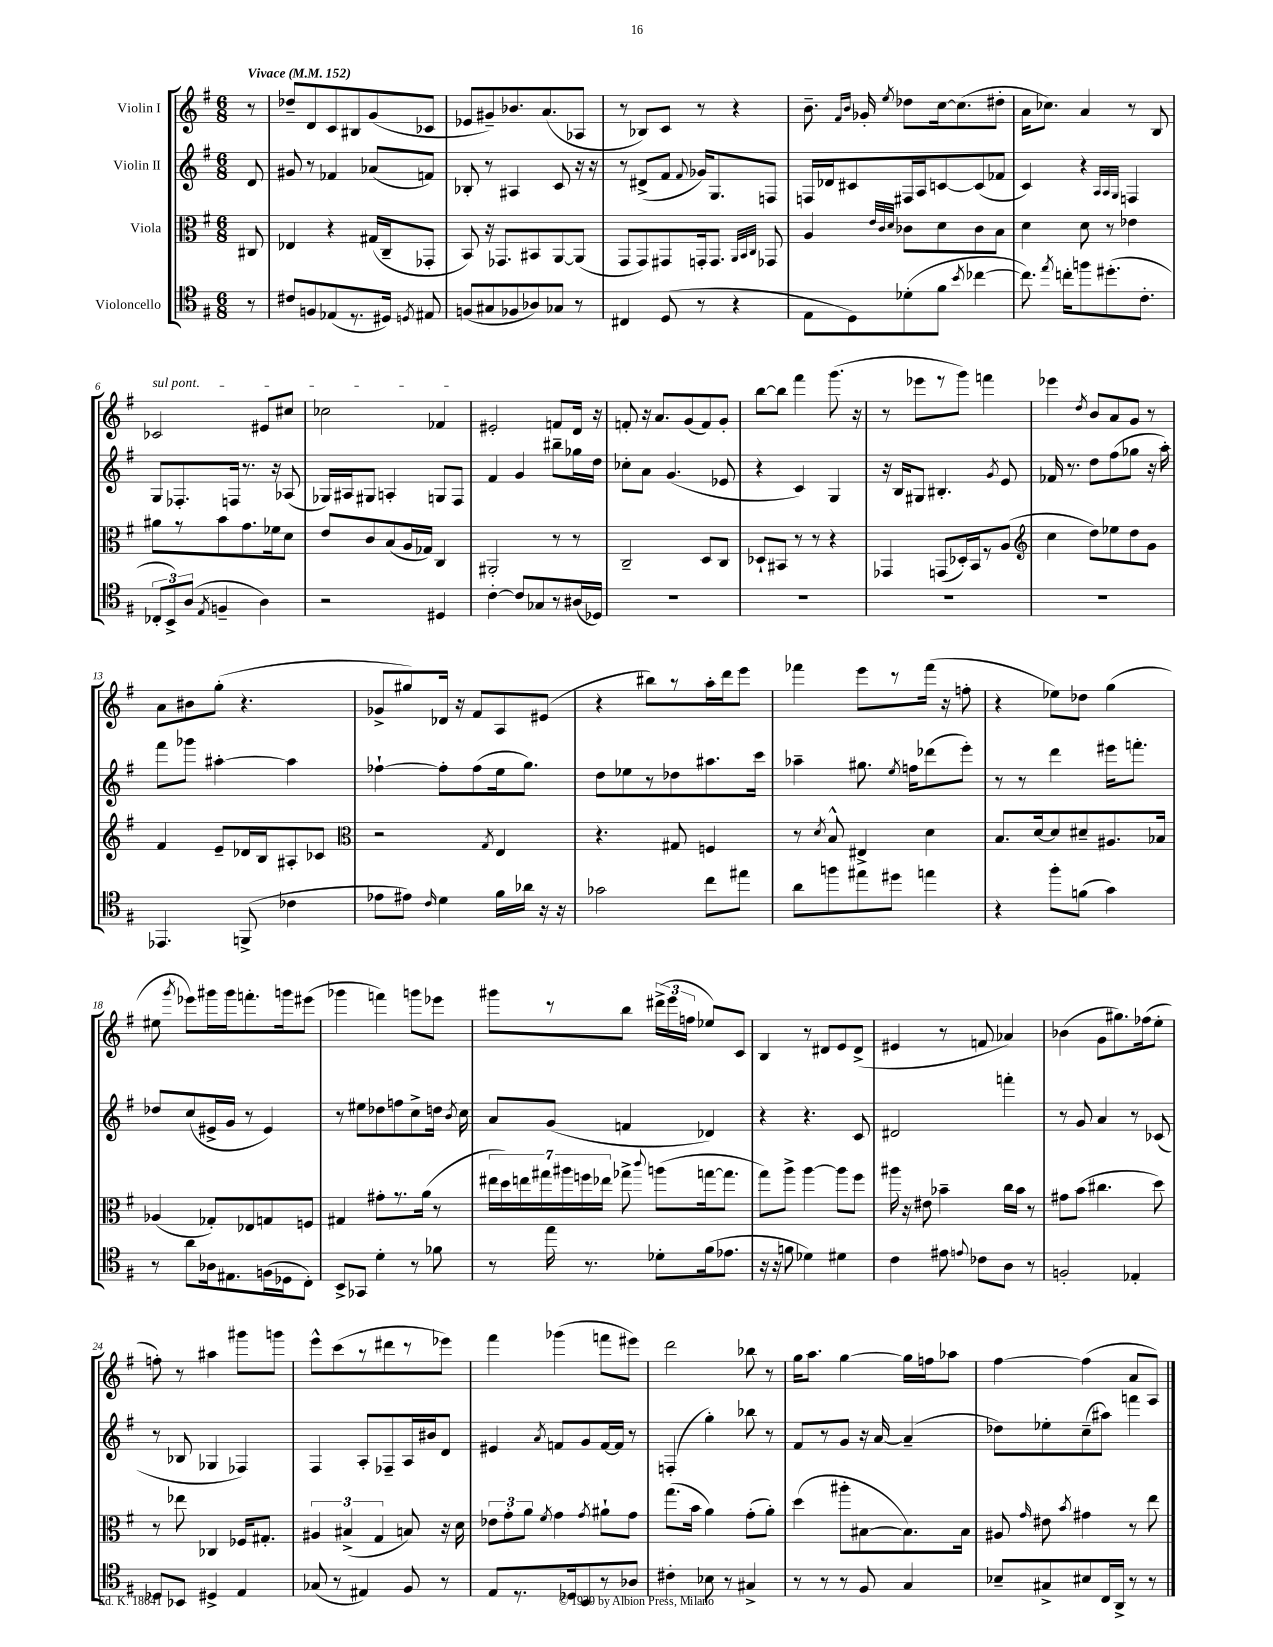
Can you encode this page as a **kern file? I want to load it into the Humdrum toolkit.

**kern	**kern	**kern	**kern
*staff4	*staff3	*staff2	*staff1
*clefC4	*clefC3	*clefG2	*clefG2
*k[f#]	*k[f#]	*k[f#]	*k[f#]
*M6/8	*M6/8	*M6/8	*M6/8
*MM152	*MM152	*MM152	*MM152
8r	8C#/	8d/	8r
=	=	=	=
8c#/L	4E-/	8g#/	8dd-~/L
8F/	.	8r	8d/
(8E-/	4r	4f-/	8c/
8.r	.	.	8B#/
.	(16G#/LL	(8a-/L	(8g/
16D#/Jk)	16C~/J	.	.
8qD/	.	.	.
8E#/	8GG-'/J	8f/J)	8c-/J
=	=	=	=
(8F/L	8BB/)	8B-'/	8e-/L
8G#/	16r	8r	8g#~/)
.	8.GG-/L	.	.
8F-/	.	4A#/	8.b-/
8A-/)	8BB#/	.	.
.	.	.	(8.a/
8G-/J	[8AA/	8c/	.
8r	(8AA/]J	16r	8A-/J
.	.	16r	.
=	=	=	=
4C#/	8GG/L	8r	8r
.	8GG/)	(8d#^/L	8B-/L)
(8D/	8GG#/	8f#/J	8c/J
.	.	8qqf#/	.
8r	16GG'/k	16g-/LK)	8r
.	8.GG/J	8.G/	.
4r	.	.	4r
.	32qqAA/LLL	.	.
.	32qqBB/	.	.
.	32qqC/JJJ	.	.
.	8GG-/	8F/J	.
=	=	=	=
8E\L	4A/	16F/LL	8.b~\
.	.	16d-/J	.
8D\)	.	8c#/	.
.	.	.	16qqf#/LL
.	.	.	16qqb/JJ
.	.	.	16g-'/
.	32qqe/LLL	.	.
.	32qqc/	.	.
.	32qqd/JJJ	.	8qee/
(8d-'\	8c-\L	16F#/L	8dd-\L
.	.	16A/J	.
8f#\J	8d\	[8c/	[16cc\k
.	.	.	(8.cc\]
8qb/	.	.	.
[4cc-\	8c-\	(8c/]	.
.	8B\J	8f-/J	8dd#'\J
=	=	=	=
8.cc-\])	4d\	4c/)	16a\LK
.	.	.	8.cc-\J)
8qee/	.	.	.
16cc'\LK	.	.	.
8ff\	8d\	4r	4a/
(8.dd#'\	8r	.	.
.	.	32qqA/LLL	.
.	.	32qqA/	.
.	.	32qqG/JJJ	.
.	4e-\	4F/	8r
8.c'\J	.	.	.
.	.	.	8B/
=	=	=	=
12C-'/L	8a#\L	8G/L	2c-/
12BB^/)	.	.	.
.	8r	8.F-'/	.
(12A/J	.	.	.
8qE/	.	.	.
4F~/	8b\	.	.
.	.	16F/Jk	.
.	8.g\	8.r	.
4A\)	.	.	8e#/L
.	16f-\k	16r	.
.	8d\J	(8A-/	8cc#/J
=	=	=	=
2r	8e/L	16G-/LL)	2cc-\
.	.	16A#/J	.
.	8c/	8G#/J	.
.	(8B/	4A'/	.
.	16A/L	.	.
.	16G-/JJ)	.	.
4D#/	4C/	8G/L	4f-/
.	.	8F#/J	.
=	=	=	=
[4c'\	2AA#'/	4f#/	2e#'/
8c/]L	.	4g/	.
8G-/	.	.	.
8r	8r	8bb#~\L	8f/L
(16A#/L	8r	16gg-\L	16d/Jk
16D-/JJ)	.	16dd\JJ	16r
=	=	=	=
2.r	2C~/	8cc-'\L	8f'/
.	.	8a\J	16r
.	.	.	8.a/L
.	.	(4.g/	.
.	.	.	(8g/
.	8D/L	.	8f/)
.	8C/J	8e-/	8g'/J
=	=	=	=
2.r	8D-`/L	4r	[8bb\L
.	8BB#/J	.	8bb\]J
.	8r	4c/)	4fff#\
.	8r	.	.
.	4r	4G/	(8.ggg\
.	.	.	16r
=	=	=	=
2.r	4GG-/	16r	8r
.	.	16B/LK	.
.	.	8G#/J	8eee-\L
.	(8GG/L	4.B#'/	8r
.	16D-'/L)	.	8ggg\J)
.	16BB/J	.	.
.	8r	.	4fff\
.	.	8qg/	.
.	(8A/J	8e/	.
=	=	=	=
*	*clefG2	*	*
2.r	4cc\	16f-/	4eee-\
.	.	8.r	.
.	.	.	8qdd/
.	8dd\L)	8dd\L	8b/L
.	8ee-\	(8ff#\	8a/
.	8dd\	8gg-\J	8g/J
.	8g\J	16r	8r
.	.	16aa'\)	.
=	=	=	=
4.EE-/	4f#/	8fff#\L	8a\L
.	.	8ggg-\J	8b#\
.	8e~/L	[4aa#'\	(8gg'\J
(8FF^/	16d-/L	.	4.r
.	16B/J	.	.
4c-\	8A#'/	4aa#\]	.
.	8c-/J	.	.
=	=	=	=
*	*clefC3	*	*
8e-\L	2r	[4ff-`\	8g-^/L
8e#\J)	.	.	8gg#/)
16qqc/	.	.	.
4d\	.	8ff-'\]L	16d-/Jk
.	.	.	16r
.	.	(8ff-\	8f#/L
.	8qG/	.	.
16f#\LL	4E/	16ee\k	8A/
16a-\JJ	.	8.gg\J)	.
16r	.	.	(8e#/J
16r	.	.	.
=	=	=	=
2g-\	4.r	8dd\L	4r
.	.	8ee-\	.
.	.	8r	8bb#\L)
.	8G#/	8dd-\	8r
8cc\L	4F/	8.aa#\	16aa'\L
.	.	.	16ddd\J
8ee#\J	.	.	8eee\J
.	.	16ccc\Jk	.
=	=	=	=
8a\L	8r	4aa-~\	4fff-\
.	8qd/	.	.
8ff\	8B^^/	.	.
8ee#\	4E#^/	8.gg#\	8eee\L
8dd#\J	.	.	8r
.	.	8qee/	.
.	.	16ff\LK	.
4ee\	4d\	(8ddd-\	(16fff-\Jk
.	.	.	16r
.	.	8eee'\J)	8ff'\
=	=	=	=
4r	8.B/L	8r	4r
.	.	8r	.
.	[16d/k	.	.
8ff#'\L	8d/]	4ddd\	8ee-\L)
(8f\J	8d#~/	.	8dd-\J
4g\)	8.A#/	16eee#\LK	(4gg\
.	.	8.fff'\J	.
.	16B-/Jk	.	.
=	=	=	=
8r	(4A-/	8dd-/L	8ee#\
.	.	.	8qggg/
8a\L	.	(8cc/	8eee-\L)
16A-\k	8G-'/L)	16e#^/L	16ggg#\L
8.E#\	.	16g/JJ	16ggg#\J
.	8E-/	8r	8.fff'\
(16F\L	8G/	4e#/)	.
16D-\J	.	.	16ggg\k
8C'\J)	8F/J	.	(8eee#\J
=	=	=	=
8BB^/L	4G#/	8r	4ggg-\
8GG-/J	.	8ee#\L	.
4d'\	8g#'\L	8dd-\	4fff\)
.	8.r	8ff\	.
8r	.	8cc^\	8ggg\L
.	(16a\Jk	.	.
8f-\	8r	16dd\Jk	8eee-\J
.	.	8qb/	.
.	.	16cc\	.
=	=	=	=
8r	28ee#\LL	8a/L	8ggg#\L
.	28dd\)	.	.
.	28ee\	.	.
.	28gg#\	.	.
16ee\	.	(8g/J	8r
.	28aa#\	.	.
.	28ff\	.	.
8.r	.	.	.
.	28ee-\JJ	.	.
.	8gg-^\	4f/	8bb\J
.	8qqccc/	.	.
8d-'\L	(8aa\L	.	(24ddd#^\LL
.	.	.	24eee\
.	.	.	24ff\JJ
(16f#\k	[16gg\k	4d-/)	8ee-/L)
8.e-\J	8.gg\]J	.	.
.	.	.	8c/J
=	=	=	=
16r	8gg\L)	4r	4B/
16r	.	.	.
8f\	8aa^\J	.	.
4d-\)	[4aa\	4.r	8r
.	.	.	8d#/L
4d#\	8aa\]L	.	8e/
.	8ff#\J	8c/	(8d#^/J
=	=	=	=
4c\	16aa#\	2d#/	4e#/
.	16r	.	.
.	8e#\	.	.
8e#\	4b-~\	.	8r
8qqe/	.	.	.
8c-\L	.	.	8f/
8A\J	16cc\LL	4fff'\	4a-/)
.	16b-\JJ	.	.
8r	8r	.	.
=	=	=	=
2F'/	8g#\L	8r	(4b-\
.	(8b\J	8g/	.
.	4.cc#\	4a/	8g\L
.	.	.	8.gg#\)
4E-'/	.	8r	.
.	.	.	(16ff-\k
.	8dd\)	(8c-/	8ee'\J
=	=	=	=
8D-/L	8r	8r	8ff'\)
8BB-/J	8ee-\	8B-/	8r
4D#^/	4C-/	4G-/	4aa#\
4E/	16F-/LK	4F-/)	8ggg#\L
.	8.G#'/J	.	.
.	.	.	8ggg\J
=	=	=	=
(8G-/	6A#/	4F#/	8eee^^\L
8r	.	.	(8ccc\
.	(6B#^/	.	.
4E#/)	.	8A'/L	8r
.	6G/	.	.
.	.	8F-~/	8ddd#\
8F#/	8B/)	16A/L	8r
.	.	16b#/J	.
8r	16r	8d/J	8eee-\J)
.	16d\	.	.
=	=	=	=
8E/L	12e-\L	4e#/	4fff#\
.	12g'\	.	.
8.r	.	.	.
.	12a\J	.	.
.	8qf#/	8qa/	.
.	4g\	8f/L	(4ggg-\
16D-/k	.	.	.
8BB/	.	8g/	.
.	8qg/	.	.
8r	8a#`\L	[16f/L	8fff\L
.	.	16f/]JJ	.
8A-/J	8g\J	8r	8eee#\J)
=	=	=	=
4c#'\	(8.gg\L	(4F'/	2ddd\
.	16b\Jk	.	.
8B-\	4a\)	4gg'\)	.
8r	.	.	.
4G#^/	(8g'\L	8bb-\	8bb-\
.	8a'\J)	8r	8r
=	=	=	=
8r	(4dd\	8f#/L	16gg\LK
.	.	.	8.aa\J
8r	.	8r	.
8r	8aa#'\L	8g/J	[4gg\
8F#/	[8B#\	16r	.
.	.	[16a/	.
4G/	8.B#\])	(4a~/]	16gg\]LL
.	.	.	16ff\J
.	.	.	8aa-\J
.	16B#\Jk	.	.
=	=	=	=
8B-~/L	8A#/	8dd-\L)	[4ff#\
.	16qqg/	.	.
8G#^/	8e#\	8ee-'\	.
.	8qb/	.	.
8B#/	4g#\	(8cc~\	(4ff#\]
16C/L	.	8aa#\J)	.
16AA^/JJ	.	.	.
8r	8r	4fff\	8a/L
8r	8ee\	.	8A/J)
==	==	==	==
*-	*-	*-	*-
